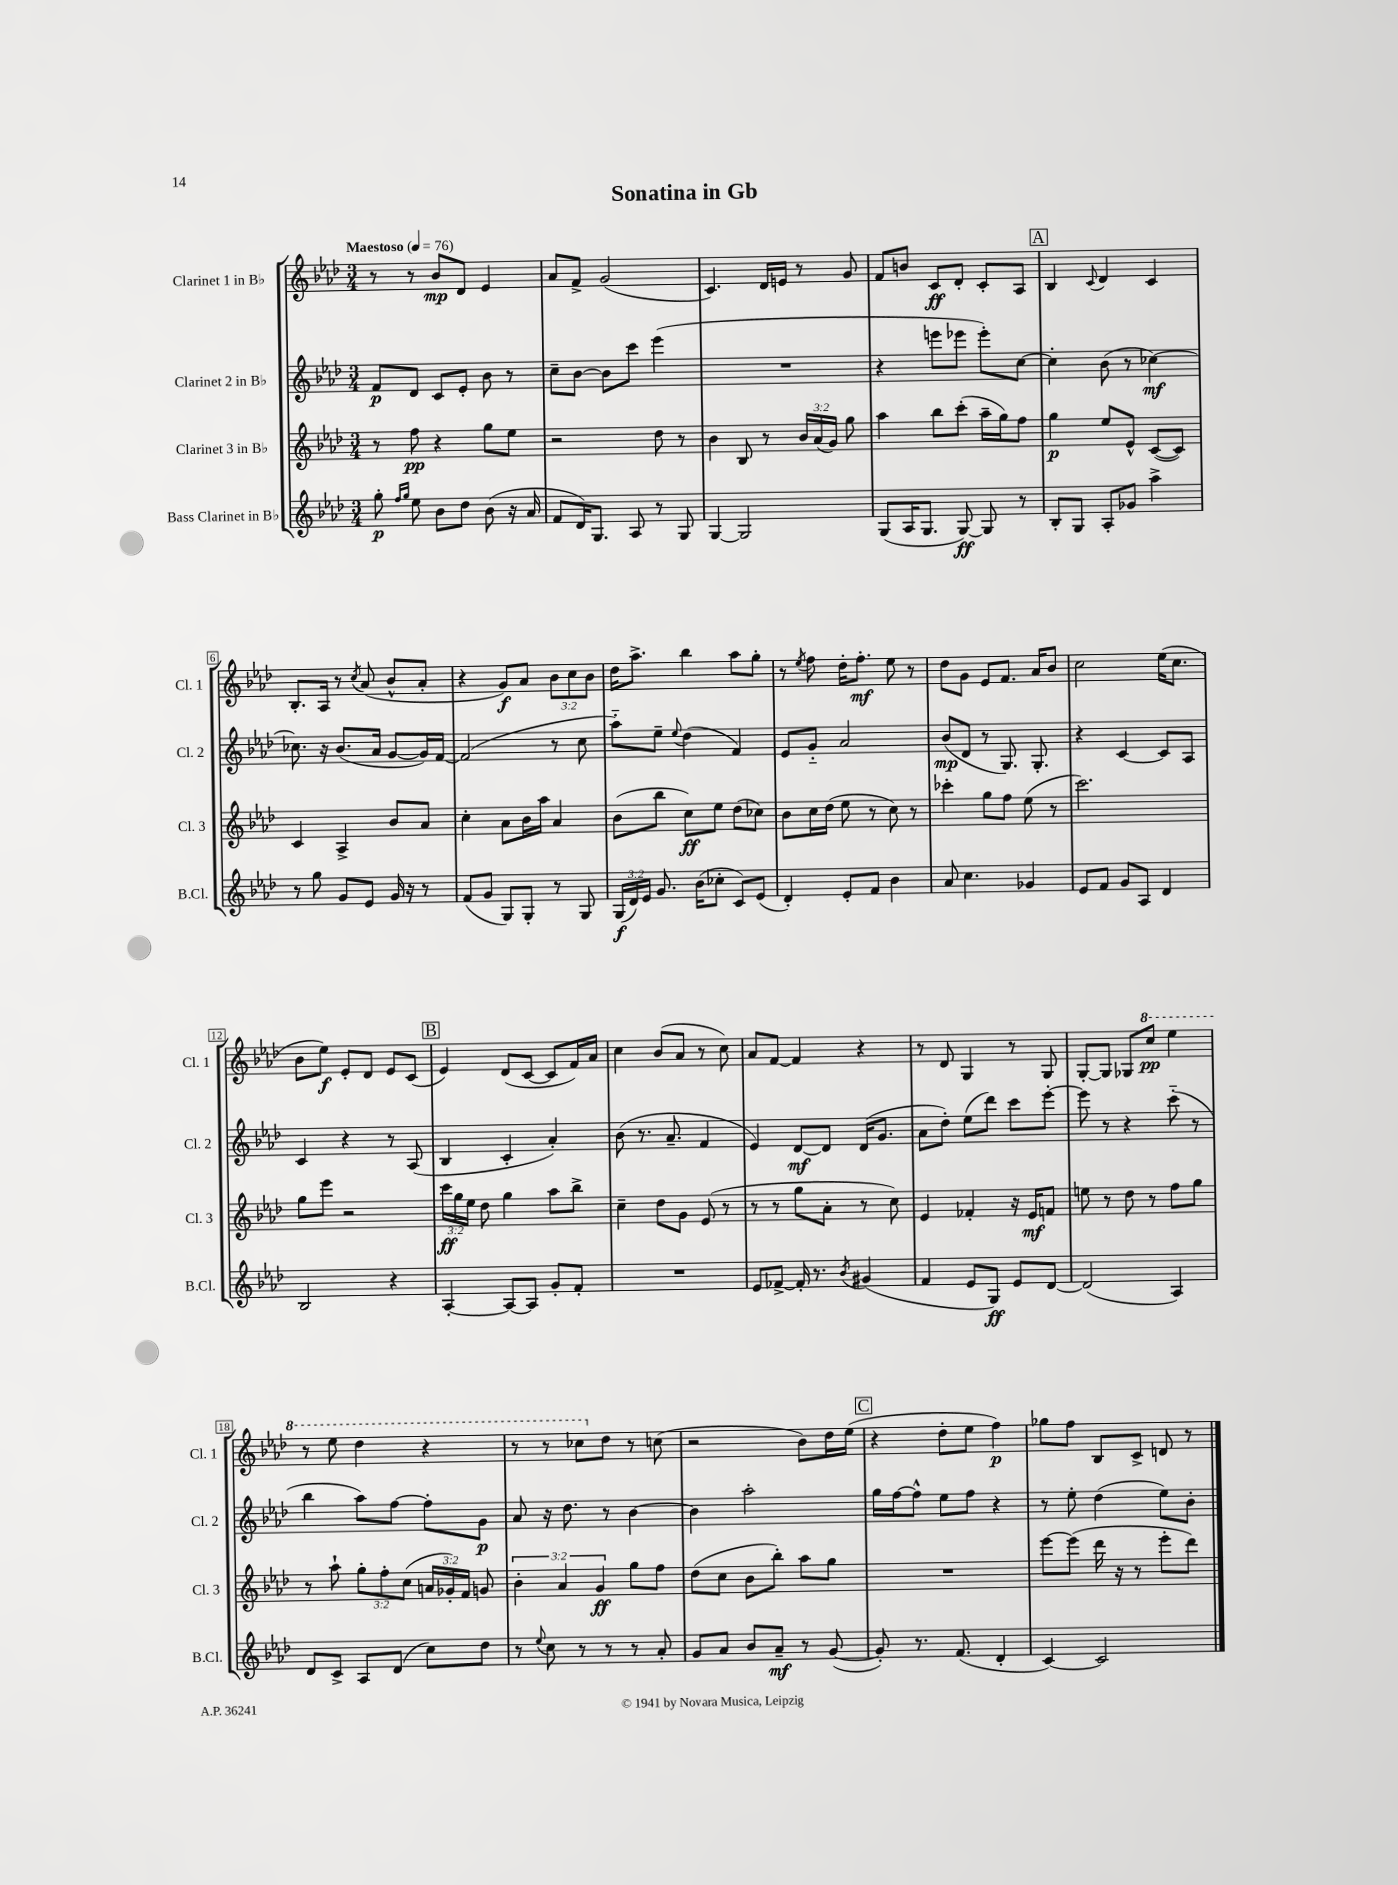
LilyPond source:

\header { title = "Sonatina in Gb" }
<<
\new StaffGroup <<
\new Staff = "s0" \with { instrumentName = "Clarinet 1 in Bb" shortInstrumentName = "Cl. 1" } {
    \clef treble \key aes \major \numericTimeSignature \time 3/4 \override Staff.TupletNumber.text = #tuplet-number::calc-fraction-text \tempo "Maestoso" 4 = 76
    \autoBeamOff r8 r8 bes'8[\mp des'8] ees'4 |
    aes'8[ f'8]-> g'2( |
    c'4.) des'16[ e'16] r8 g'8 |
    f'8[ b'8] c'8[\ff des'8]-. c'8[-. aes8] |
    \mark \markup { \box "A" } bes4 \appoggiatura { c'8 } des'4 c'4 |
    bes8.[-. aes16] r8 \acciaccatura { c''8 } aes'8( bes'8[-^ aes'8]-. |
    r4 g'8[\f) aes'8] \tuplet 3/2 { bes'8[ c''8 bes'8] } |
    des''16[ aes''8.]-> bes''4 aes''8[ g''8]-. |
    r8 \acciaccatura { ees''8 } f''8 des''16[-. f''8.]-.\mf ees''8 r8 |
    des''8[ g'8] ees'8[ f'8.] aes'16[ bes'8] |
    c''2 ees''16[( c''8.] |
    bes'8[ ees''8]\f) ees'8[-. des'8] ees'8[ c'8]( |
    \mark \markup { \box "B" } ees'4) des'8[( c'8]~ c'8[ f'16) aes'16] |
    c''4 bes'8[( aes'8] r8 c''8) |
    aes'8[ f'8]~ f'4 r4 |
    r8 des'8 g4 r8 g8 |
    g8[~-. g8] ges8[ \ottava #1 c'''8]\pp ees'''4 |
    r8 ees'''8 des'''4 r4 |
    r8 r8 ces'''8[ \ottava #0 des''8] r8 c''!8( |
    r2 bes'8[) des''16 ees''16]( |
    \mark \markup { \box "C" } r4 des''8[-. ees''8] f''4\p) |
    ges''8[ f''8] bes8[ c'8]-> d'8 r8 \bar "|." |
}
\new Staff = "s1" \with { instrumentName = "Clarinet 2 in Bb" shortInstrumentName = "Cl. 2" } {
    \clef treble \key aes \major \numericTimeSignature \time 3/4
    \autoBeamOff f'8[\p des'8] c'8[ ees'8]-. bes'8 r8 |
    c''8[-- bes'8]~ bes'8[ c'''8] ees'''4( |
    R2. |
    r4 e'''8[ ees'''8] ees'''8[-.) c''8]~ |
    \mark \markup { \box "A" } c''4-. bes'8( r8 ces''4~\mf) |
    ces''8. r16 bes'8.[( aes'16] g'8[~ g'16) f'16]~ |
    f'2( r8 c''8 |
    aes''8[-_) ees''8]-- \appoggiatura { ees''8 } des''4( f'4) |
    ees'8[ g'8]-_ aes'2 |
    bes'8[\mp( des'8] r8 g8.) g8.-. |
    r4 c'4~ c'8[ aes8] |
    c'4 r4 r8 aes8( |
    \mark \markup { \box "B" } bes4 c'4-. aes'4-.) |
    bes'8( r8. aes'8.-- f'4 |
    ees'4) des'8[~\mf des'8] des'16[( g'8.] |
    aes'8[ des''8]-.) ees''8[( des'''8]) c'''8[ ees'''8]~-. |
    ees'''8 r8 r4 c'''8-_( r8 |
    bes''4 aes''8[) f''8]~ f''8[-. g'8]\p |
    aes'8 r16 des''8. r8 bes'4~ |
    bes'4 aes''2-. |
    \mark \markup { \box "C" } g''16[ f''16~ f''8]-^ ees''8[ f''8] r4 |
    r8 ees''8-. des''4( ees''8[) bes'8]-. \bar "|." |
}
\new Staff = "s2" \with { instrumentName = "Clarinet 3 in Bb" shortInstrumentName = "Cl. 3" } {
    \clef treble \key aes \major \numericTimeSignature \time 3/4 \override Staff.TupletNumber.text = #tuplet-number::calc-fraction-text
    \autoBeamOff r8 f''8\pp r4 g''8[ ees''8] |
    r2 des''8 r8 |
    bes'4 bes8 r8 \tuplet 3/2 { bes'16[ aes'16( g'16]) } g''8 |
    aes''4 bes''8[ c'''8]-.( aes''16[-- g''16) f''8] |
    \mark \markup { \box "A" } g''4\p ees''8[ ees'8]-^ c'8[~( c'8]) |
    c'4 aes4-> bes'8[ aes'8] |
    c''4-. aes'8[ bes'16 aes''16] aes'4 |
    bes'8[( bes''8] c''8[\ff) ees''8] des''8[( ces''8]) |
    bes'8[ c''16 des''16]( ees''8 r8 c''8) r8 |
    ces'''4-. g''8[ f''8] ees''8( r8 |
    c'''2.) |
    g''8[ ees'''8] r2 |
    \mark \markup { \box "B" } \tuplet 3/2 { c'''16[\ff g''16 ees''16] } des''8 g''4 aes''8[ bes''8]-> |
    c''4-- des''8[ g'8] ees'8( r8 |
    r8 r8 g''8[ aes'8]-. r8 c''8) |
    ees'4 fes'4-. r16 ees'16[\mf f'8] |
    e''8 r8 des''8 r8 f''8[ g''8] |
    r8 aes''8-! \tuplet 3/2 { g''8[-. f''8-. c''8]( } \tuplet 3/2 { a'16[ ges'16-.) f'16] } g'8 |
    \tuplet 3/2 { bes'4-. aes'4 g'4\ff } g''8[ f''8] |
    des''8[( c''8] bes'8[ bes''8]-.) aes''8[ g''8] |
    \mark \markup { \box "C" } R2. |
    ees'''8[~ ees'''8]( des'''16 r16 r8 ees'''8[-. des'''8]) \bar "|." |
}
\new Staff = "s3" \with { instrumentName = "Bass Clarinet in Bb" shortInstrumentName = "B.Cl." } {
    \clef treble \key aes \major \numericTimeSignature \time 3/4 \override Staff.TupletNumber.text = #tuplet-number::calc-fraction-text
    \autoBeamOff g''8-.\p \grace { f''16[ g''16] } ees''8 bes'8[ des''8] bes'8( r16 aes'16 |
    f'8[ des'16) g8.] aes8 r8 g8 |
    g4~ g2 |
    g8[( aes16 g8.] g8~\ff) g8 r8 |
    \mark \markup { \box "A" } bes8[-. g8] aes8[-. ges'8] aes''4-> |
    r8 g''8 g'8[ ees'8] g'16 r16 r8 |
    f'8[( g'8] g8[) g8]-. r8 g8 |
    \tuplet 3/2 { g16[\f( des'16) ees'16] } g'8. bes'16[( ces''8]-. c'8[) ees'8]( |
    des'4-.) ees'8[-. f'8] bes'4 |
    aes'8 c''4. ges'4 |
    ees'8[ f'8] g'8[ aes8] des'4 |
    bes2 r4 |
    \mark \markup { \box "B" } aes4~-. aes8[~ aes8] g'8[-. f'8]-. |
    R2. |
    ees'8[ fes'8]~-> fes'16-. r8. \acciaccatura { bes'8 } gis'4( |
    f'4 ees'8[ g8]\ff) ees'8[ des'8]~ |
    des'2( aes4) |
    des'8[ c'8]-> aes8[ des'8]( c''8[) des''8] |
    r8 \appoggiatura { ees''8 } c''8 r8 r8 r8 aes'8-. |
    g'8[ aes'8] bes'8[ aes'8]--\mf r8 g'8~( |
    \mark \markup { \box "C" } g'8-.) r8. f'8.( des'4-. |
    c'4~) c'2 \bar "|." |
}
>>
>>
\layout { \context { \Score \override BarNumber.stencil = #(make-stencil-boxer 0.1 0.3 ly:text-interface::print) } }
